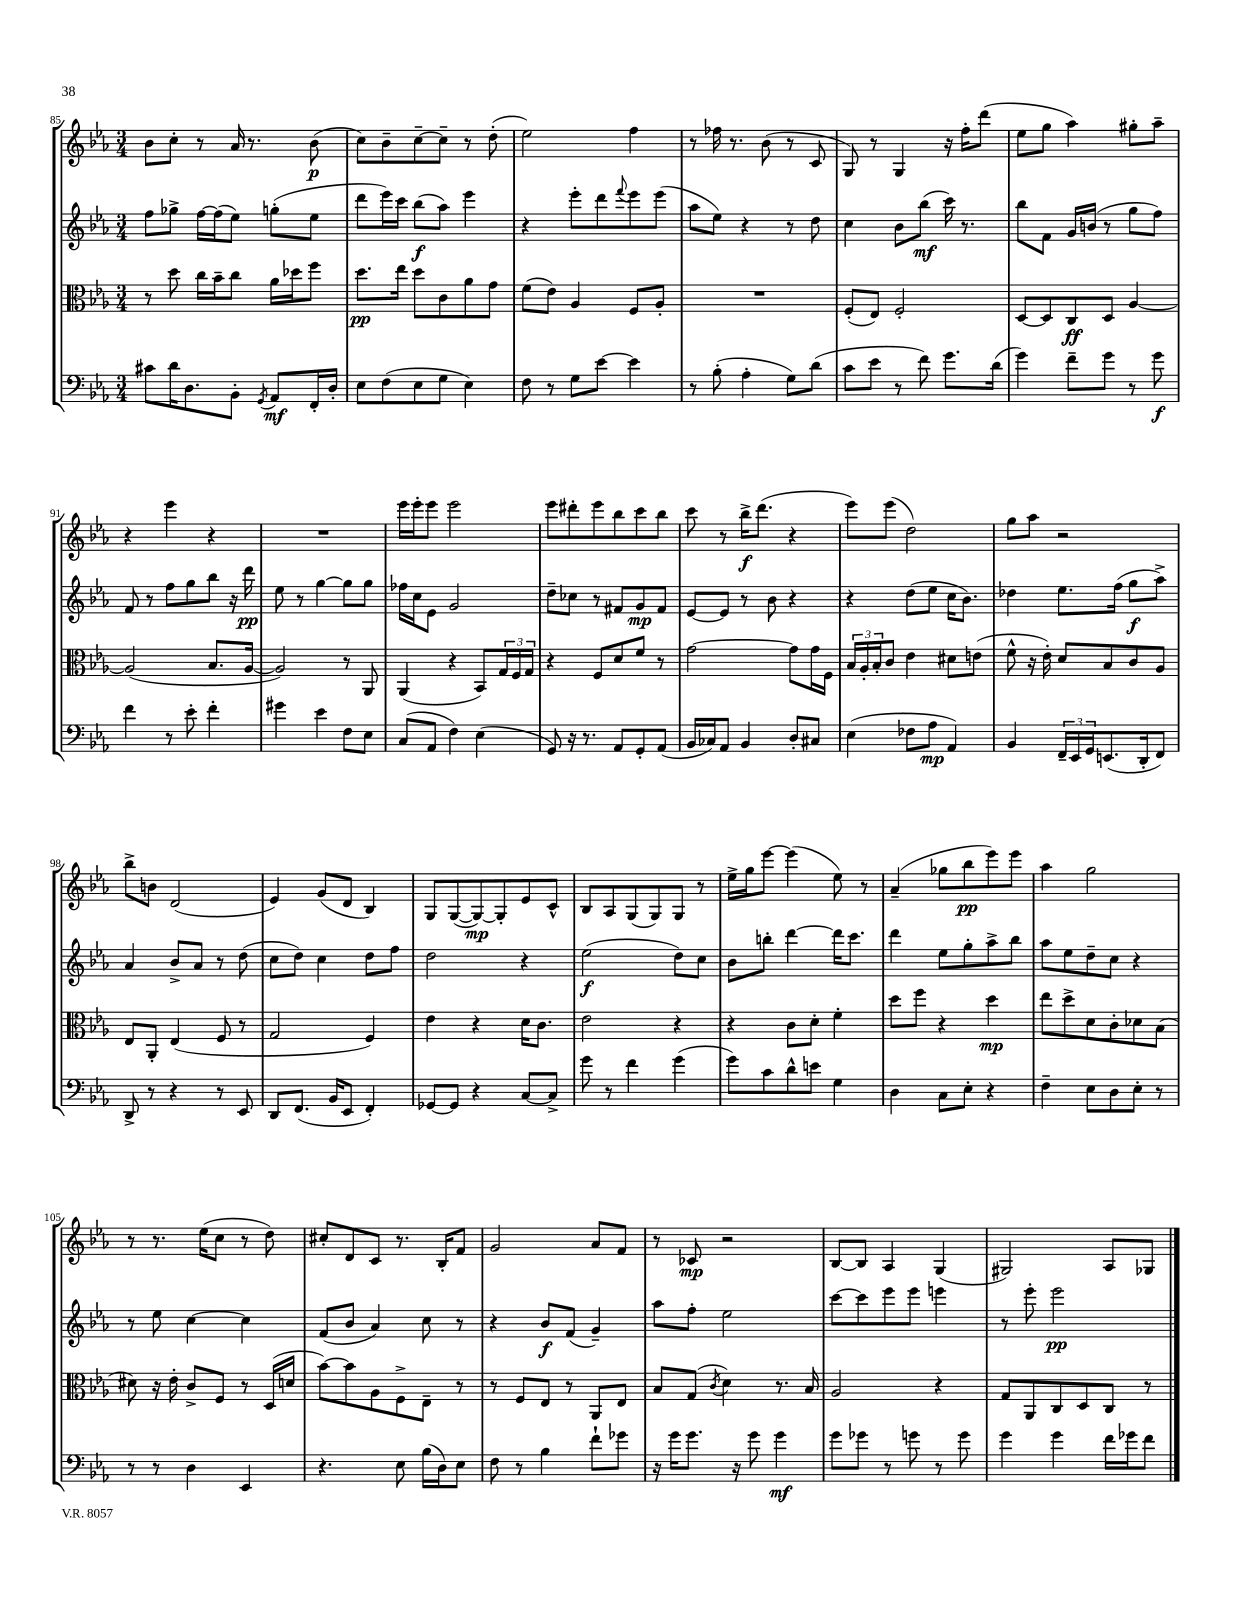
<<
\new StaffGroup <<
\new Staff = "s0" {
    \clef treble \key ees \major \numericTimeSignature \time 3/4
    bes'8 c''8-. r8 aes'16 r8. bes'8\p( |
    c''8) bes'8-- c''8~-- c''8-- r8 d''8-.( |
    ees''2) f''4 |
    r8 fes''16 r8. bes'8( r8 c'8 |
    g8) r8 g4 r16 f''16-. d'''8( |
    ees''8 g''8 aes''4) gis''8-. aes''8-- |
    r4 ees'''4 r4 |
    R2. |
    ees'''16 ees'''16-. ees'''8 ees'''2 |
    ees'''8 dis'''8-. ees'''8 bes''8 c'''8 bes''8 |
    c'''8 r8 bes''16->\f d'''8.( r4 |
    ees'''8) ees'''8( d''2) |
    g''8 aes''8 r2 |
    bes''8-> b'8 d'2( |
    ees'4) g'8( d'8 bes4) |
    g8 g8~( g8~\mp) g8-. ees'8 c'8-^ |
    bes8 aes8 g8( g8) g8 r8 |
    ees''16-> g''16 ees'''8~ ees'''4( ees''8) r8 |
    aes'4--( ges''8 bes''8\pp ees'''8) ees'''8 |
    aes''4 g''2 |
    r8 r8. ees''16( c''8 r8 d''8) |
    cis''8-. d'8 c'8 r8. bes16-. f'8 |
    g'2 aes'8 f'8 |
    r8 ces'8\mp r2 |
    bes8~ bes8 aes4 g4( |
    gis2) aes8 ges8 \bar "|." |
}
\new Staff = "s1" {
    \clef treble \key ees \major \numericTimeSignature \time 3/4
    f''8 ges''8-> f''16~ f''16( ees''8) g''8-.( ees''8 |
    d'''8 ees'''16) c'''16 bes''8\f( aes''8) ees'''4 |
    r4 ees'''8-. d'''8 \appoggiatura { f'''8 } ees'''8 ees'''8( |
    aes''8 ees''8) r4 r8 d''8 |
    c''4 bes'8 bes''8\mf( c'''16) r8. |
    bes''8 f'8 g'16 b'16( r8 g''8 f''8) |
    f'8 r8 f''8 g''8 bes''8 r16 d'''16\pp |
    ees''8 r8 g''4~ g''8 g''8 |
    fes''16 c''16 ees'8 g'2 |
    d''8-- ces''8 r8 fis'8 g'8\mp fis'8 |
    ees'8~ ees'8 r8 bes'8 r4 |
    r4 d''8( ees''8 c''16 bes'8.) |
    des''4 ees''8. f''16( g''8\f aes''8->) |
    aes'4 bes'8-> aes'8 r8 d''8( |
    c''8 d''8) c''4 d''8 f''8 |
    d''2 r4 |
    ees''2\f( d''8) c''8 |
    bes'8 b''8-. d'''4~ d'''16 c'''8. |
    d'''4 ees''8 g''8-. aes''8-> bes''8 |
    aes''8 ees''8 d''8-- c''8 r4 |
    r8 ees''8 c''4~ c''4 |
    f'8( bes'8 aes'4) c''8 r8 |
    r4 bes'8\f f'8( g'4--) |
    aes''8 f''8-. ees''2 |
    c'''8~ c'''8 ees'''8 ees'''8 e'''4 |
    r8 ees'''8-. ees'''2\pp \bar "|." |
}
\new Staff = "s2" {
    \clef alto \key ees \major \numericTimeSignature \time 3/4
    r8 d''8 c''16 bes'16-- c''8 aes'16 des''16 f''8 |
    d''8.\pp ees''16 d''8 c'8 aes'8 g'8 |
    f'8( ees'8) aes4 f8 aes8-. |
    R2. |
    f8-.( ees8) f2-. |
    d8~ d8 c8\ff d8 aes4~ |
    aes2( bes8. aes16~ |
    aes2) r8 aes,8 |
    aes,4( r4 bes,8) \tuplet 3/2 { g16 f16 g16 } |
    r4 f8 d'8 f'8 r8 |
    g'2~ g'8 g'16 f16 |
    \tuplet 3/2 { bes16 aes16-. bes16-. } c'8 ees'4 dis'8 e'8( |
    f'8-^ r16 ees'16-.) d'8 bes8 c'8 aes8 |
    ees8 aes,8-. ees4( f8 r8 |
    g2 f4) |
    ees'4 r4 d'16 c'8. |
    ees'2 r4 |
    r4 c'8 d'8-. f'4-. |
    d''8 f''8 r4 d''4\mp |
    ees''8 d''8-> d'8 c'8-. des'8 bes8( |
    dis'8) r16 ees'16-. c'8-> f8 r8 d16( d'16 |
    bes'8~) bes'8 aes8 f8-> ees8-- r8 |
    r8 f8 ees8 r8 aes,8 ees8 |
    bes8 g8( \acciaccatura { c'8 } d'4) r8. bes16 |
    aes2 r4 |
    g8 aes,8 c8 d8 c8 r8 \bar "|." |
}
\new Staff = "s3" {
    \clef bass \key ees \major \numericTimeSignature \time 3/4
    cis'8 d'16 d8. bes,8-. \acciaccatura { g,8 } aes,8\mf f,16-. d16-. |
    ees8 f8( ees8 g8 ees4) |
    f8 r8 g8 ees'8~ ees'4 |
    r8 bes8-.( aes4-. g8) d'8( |
    c'8 ees'8 r8 f'8) g'8. d'16( |
    g'4) f'8-- g'8 r8 g'8\f |
    f'4 r8 ees'8-. f'4-. |
    gis'4 ees'4 f8 ees8 |
    c8( aes,8 f4) ees4( |
    g,8) r16 r8. aes,8 g,8-. aes,8( |
    bes,16 ces16) aes,8 bes,4 d8-. cis8 |
    ees4( fes8 aes8\mp aes,4) |
    bes,4 \tuplet 3/2 { f,16-- ees,16 g,16 } e,8.( d,16-. f,8) |
    d,8-> r8 r4 r8 ees,8 |
    d,8 f,8.( bes,16 ees,8 f,4-.) |
    ges,8~ ges,8 r4 c8~ c8-> |
    g'8 r8 f'4 g'4( |
    g'8) c'8 d'8-^ e'8 g4 |
    d4 c8 ees8-. r4 |
    f4-- ees8 d8 ees8-. r8 |
    r8 r8 d4 ees,4 |
    r4. ees8 bes16( d16) ees8 |
    f8 r8 bes4 f'8-! ges'8 |
    r16 g'16 g'8. r16 g'8 g'4\mf |
    g'8 ges'8 r8 g'8 r8 g'8 |
    g'4 g'4 f'16 ges'16 f'8 \bar "|." |
}
>>
>>
\layout { \context { \Score currentBarNumber = #85 } }
